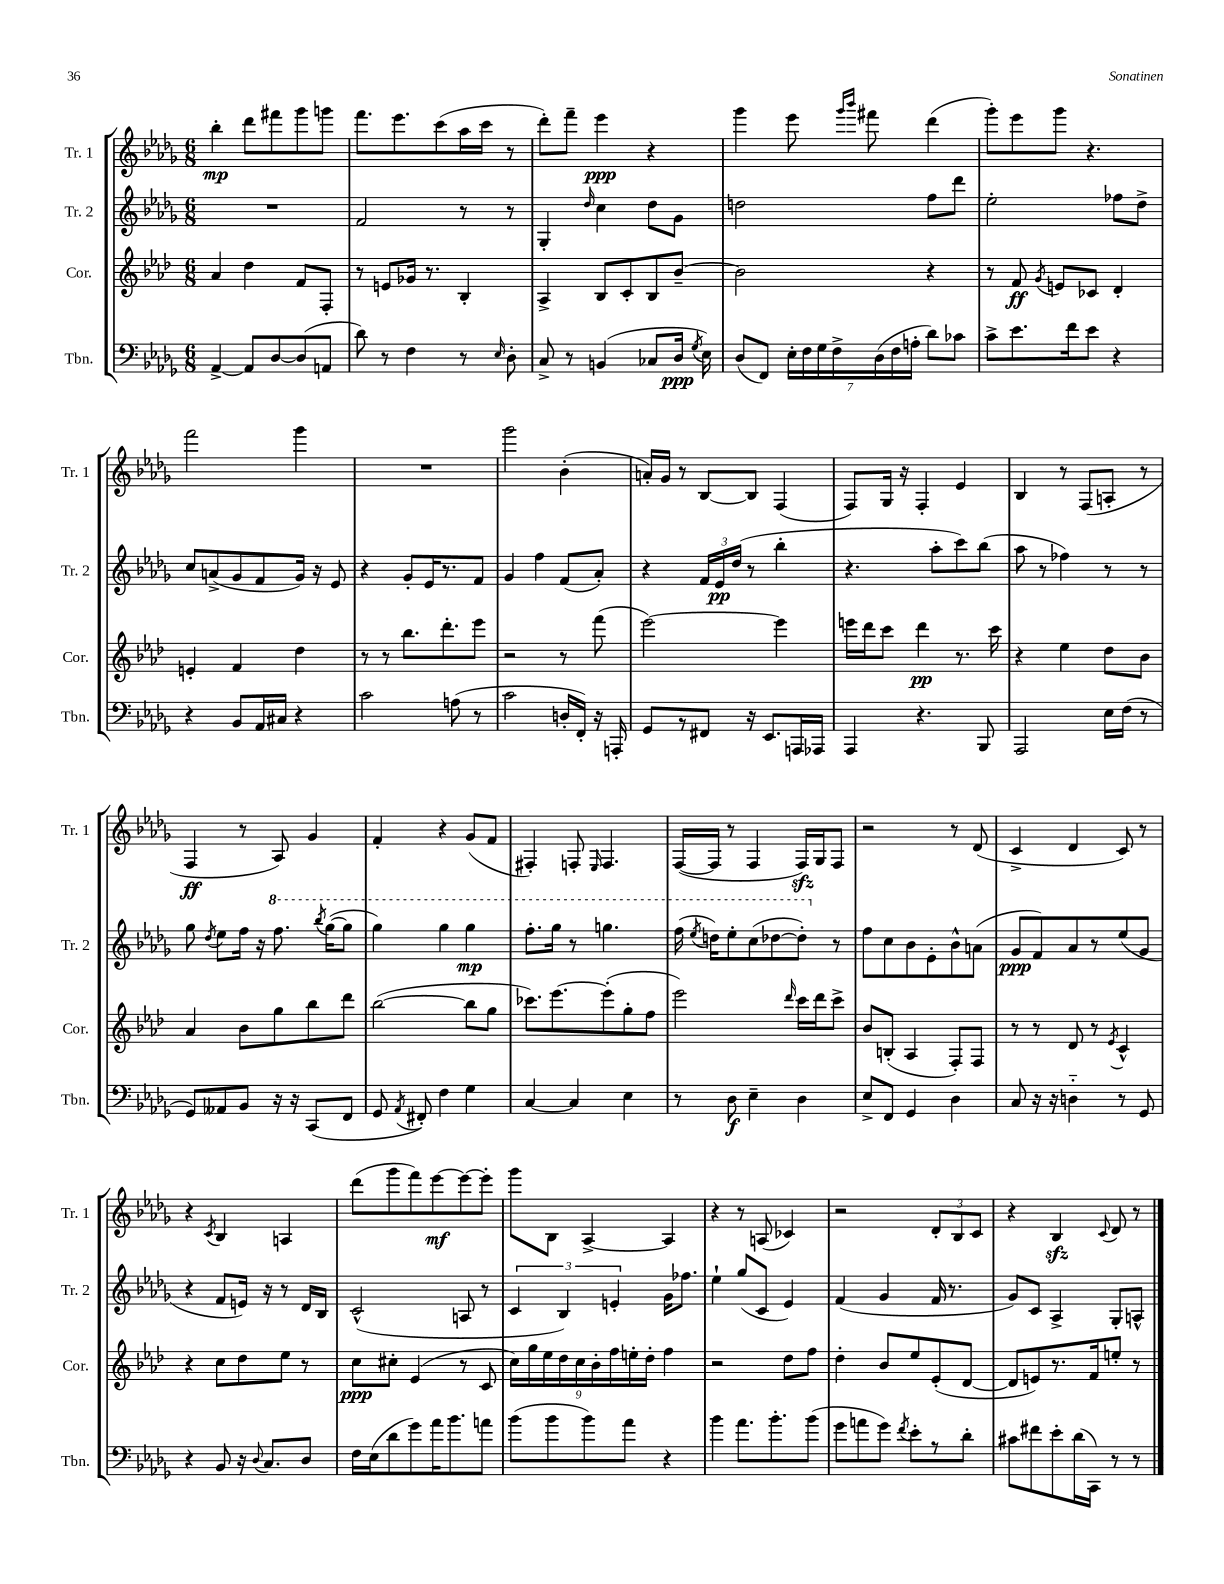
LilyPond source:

<<
\new StaffGroup <<
\new Staff = "s0" \with { instrumentName = "Tr. 1" shortInstrumentName = "Tr. 1" } {
    \clef treble \key des \major \numericTimeSignature \time 6/8
    \autoBeamOff bes''4-.\mp des'''8[ fis'''8 ges'''8 g'''8] |
    f'''8.[ ees'''8. c'''8( aes''16 c'''16] r8 |
    des'''8[-.) f'''8]-- ees'''4\ppp r4 |
    ges'''4 ees'''8 \grace { ges'''16[ bes'''16] } fis'''8 des'''4( |
    ges'''8[-.) ees'''8 ges'''8] r4. |
    f'''2 ges'''4 |
    R2. |
    ges'''2 bes'4-.( |
    a'16[-.) ges'16] r8 bes8[~ bes8] f4( |
    f8[) ges16] r16 f4-. ees'4 |
    bes4 r8 f8[( a8]-. r8 |
    f4\ff r8 aes8) ges'4 |
    f'4-. r4 ges'8[( f'8] |
    fis4-.) f8-. \grace { ees16 } f4. |
    f16[~( f16] r8 f4 f16[\sfz) ges16 f8] |
    r2 r8 des'8( |
    c'4-> des'4 c'8) r8 |
    r4 \acciaccatura { c'8 } bes4 a4 |
    des'''8[( ges'''8 f'''8) ees'''8~\mf ees'''8~ ees'''8]-. |
    ges'''8[ bes8] aes4~-> aes4 |
    r4 r8 a8( ces'4) |
    r2 \tuplet 3/2 { des'8[-. bes8 c'8] } |
    r4 bes4\sfz \appoggiatura { c'8 } des'8 r8 \bar "|." |
}
\new Staff = "s1" \with { instrumentName = "Tr. 2" shortInstrumentName = "Tr. 2" } {
    \clef treble \key des \major \numericTimeSignature \time 6/8
    \autoBeamOff R2. |
    f'2 r8 r8 |
    ges4-. \grace { des''16 } c''4 des''8[ ges'8] |
    d''2 f''8[ des'''8] |
    ees''2-. fes''8[ des''8]-> |
    c''8[ a'8->( ges'8 f'8 ges'16]) r16 ees'8 |
    r4 ges'8[-. ees'16 r8. f'8] |
    ges'4 f''4 f'8[( aes'8]-.) |
    r4 \tuplet 3/2 { f'16[ ees'16\pp des''16]( } r8 bes''4-. |
    r4. aes''8[-. c'''8) bes''8]( |
    aes''8 r8 fes''4) r8 r8 |
    ges''8 \acciaccatura { des''8 } ees''8[ f''16] r16 \ottava #1 f'''8. \acciaccatura { bes'''8 } ges'''16[~( ges'''8] |
    ges'''4) ges'''4 ges'''4\mp |
    f'''8.[-. ges'''16] r8 g'''4. |
    f'''16( \acciaccatura { ees'''8 } d'''16[) ees'''8-. c'''8( des'''8~ des'''8]-.) \ottava #0 r8 |
    f''8[ c''8 bes'8 ees'8-. bes'8-^ a'8]( |
    ges'8[\ppp f'8) aes'8 r8 ees''8( ges'8] |
    r4 f'8[ e'16]) r16 r8 des'16[ bes16] |
    c'2-^( a8 r8 |
    \tuplet 3/2 { c'4 bes4) e'4-. } ges'16[ fes''8.] |
    ees''4-! ges''8[( c'8] ees'4) |
    f'4( ges'4 f'16 r8. |
    ges'8[) c'8] aes4-> ges8[-. a8]-^ \bar "|." |
}
\new Staff = "s2" \with { instrumentName = "Cor." shortInstrumentName = "Cor." } {
    \clef treble \key aes \major \numericTimeSignature \time 6/8
    \autoBeamOff aes'4 des''4 f'8[ f8]-. |
    r8 e'8[ ges'16] r8. bes4-. |
    aes4-> bes8[ c'8-. bes8 bes'8]~-- |
    bes'2 r4 |
    r8 f'8\ff \acciaccatura { g'8 } e'8[ ces'8] des'4-. |
    e'4-. f'4 des''4 |
    r8 r8 bes''8.[ des'''8.-. ees'''8] |
    r2 r8 f'''8( |
    ees'''2~) ees'''4 |
    e'''16[ des'''16 c'''8] des'''4\pp r8. c'''16 |
    r4 ees''4 des''8[ bes'8] |
    aes'4 bes'8[ g''8 bes''8 des'''8] |
    bes''2~( bes''8[ g''8] |
    ces'''8.[) ees'''8.~ ees'''8-.( g''8-. f''8] |
    ees'''2) \grace { des'''16 } c'''16[ des'''16 c'''8]-> |
    bes'8[ b8]-.( aes4 f8[-.) f8] |
    r8 r8 des'8 r8 \acciaccatura { ees'8 } c'4-^ |
    r4 c''8[ des''8 ees''8] r8 |
    c''8[\ppp cis''8]-. ees'4( r8 c'8 |
    \tuplet 9/8 { c''16[) g''16 ees''16 des''16 c''16 bes'16-. f''16 e''16-. des''16]-. } f''4 |
    r2 des''8[ f''8] |
    des''4-. bes'8[ ees''8 ees'8-.( des'8]~ |
    des'8[ e'8) r8. f'16 e''8]-. r8 \bar "|." |
}
\new Staff = "s3" \with { instrumentName = "Tbn." shortInstrumentName = "Tbn." } {
    \clef bass \key des \major \numericTimeSignature \time 6/8
    \autoBeamOff aes,4~-> aes,8[ des8~ des8( a,8] |
    des'8) r8 f4 r8 \grace { ees16 } des8-. |
    c8-> r8 b,4( ces8[ des16]\ppp \acciaccatura { ges8 } ees16) |
    des8[( f,8]) \tuplet 7/4 { ees16[-. f16 ges16 f16-> des16( f16 a16]-. } des'8[) ces'8] |
    c'8[-> ees'8. f'16 ees'8] r4 |
    r4 bes,8[ aes,16 cis16] r4 |
    c'2 a8( r8 |
    c'2 d16[-. f,16]-.) r16 a,,16-. |
    ges,8[ r8 fis,8] r16 ees,8.[ a,,16 aes,,16] |
    aes,,4 r4. bes,,8 |
    aes,,2 ees16[ f16]( r8 |
    ges,8[) aeses,8 bes,8] r16 r16 c,8[( f,8] |
    ges,8 \acciaccatura { aes,8 } fis,8-.) f4 ges4 |
    c4~ c4 ees4 |
    r8 des8\f ees4-- des4 |
    ees8[-> f,8] ges,4 des4 |
    c8 r16 r16 d4-_ r8 ges,8 |
    r4 bes,8 r16 \appoggiatura { des8 } c8.[ des8] |
    f16[ ees16( des'8 ges'8) aes'16 bes'8. a'8] |
    bes'8[( bes'8 bes'8) aes'8] r4 |
    bes'4 aes'8.[ bes'8.-. bes'8]( |
    ges'8[ a'8 ges'8]) \acciaccatura { f'8 } ees'8[-. r8 des'8]-. |
    cis'8[ fis'8 ees'8-. des'16( c,16]) r8 r8 \bar "|." |
}
>>
>>
\layout { \context { \Score \remove "Bar_number_engraver" } }
